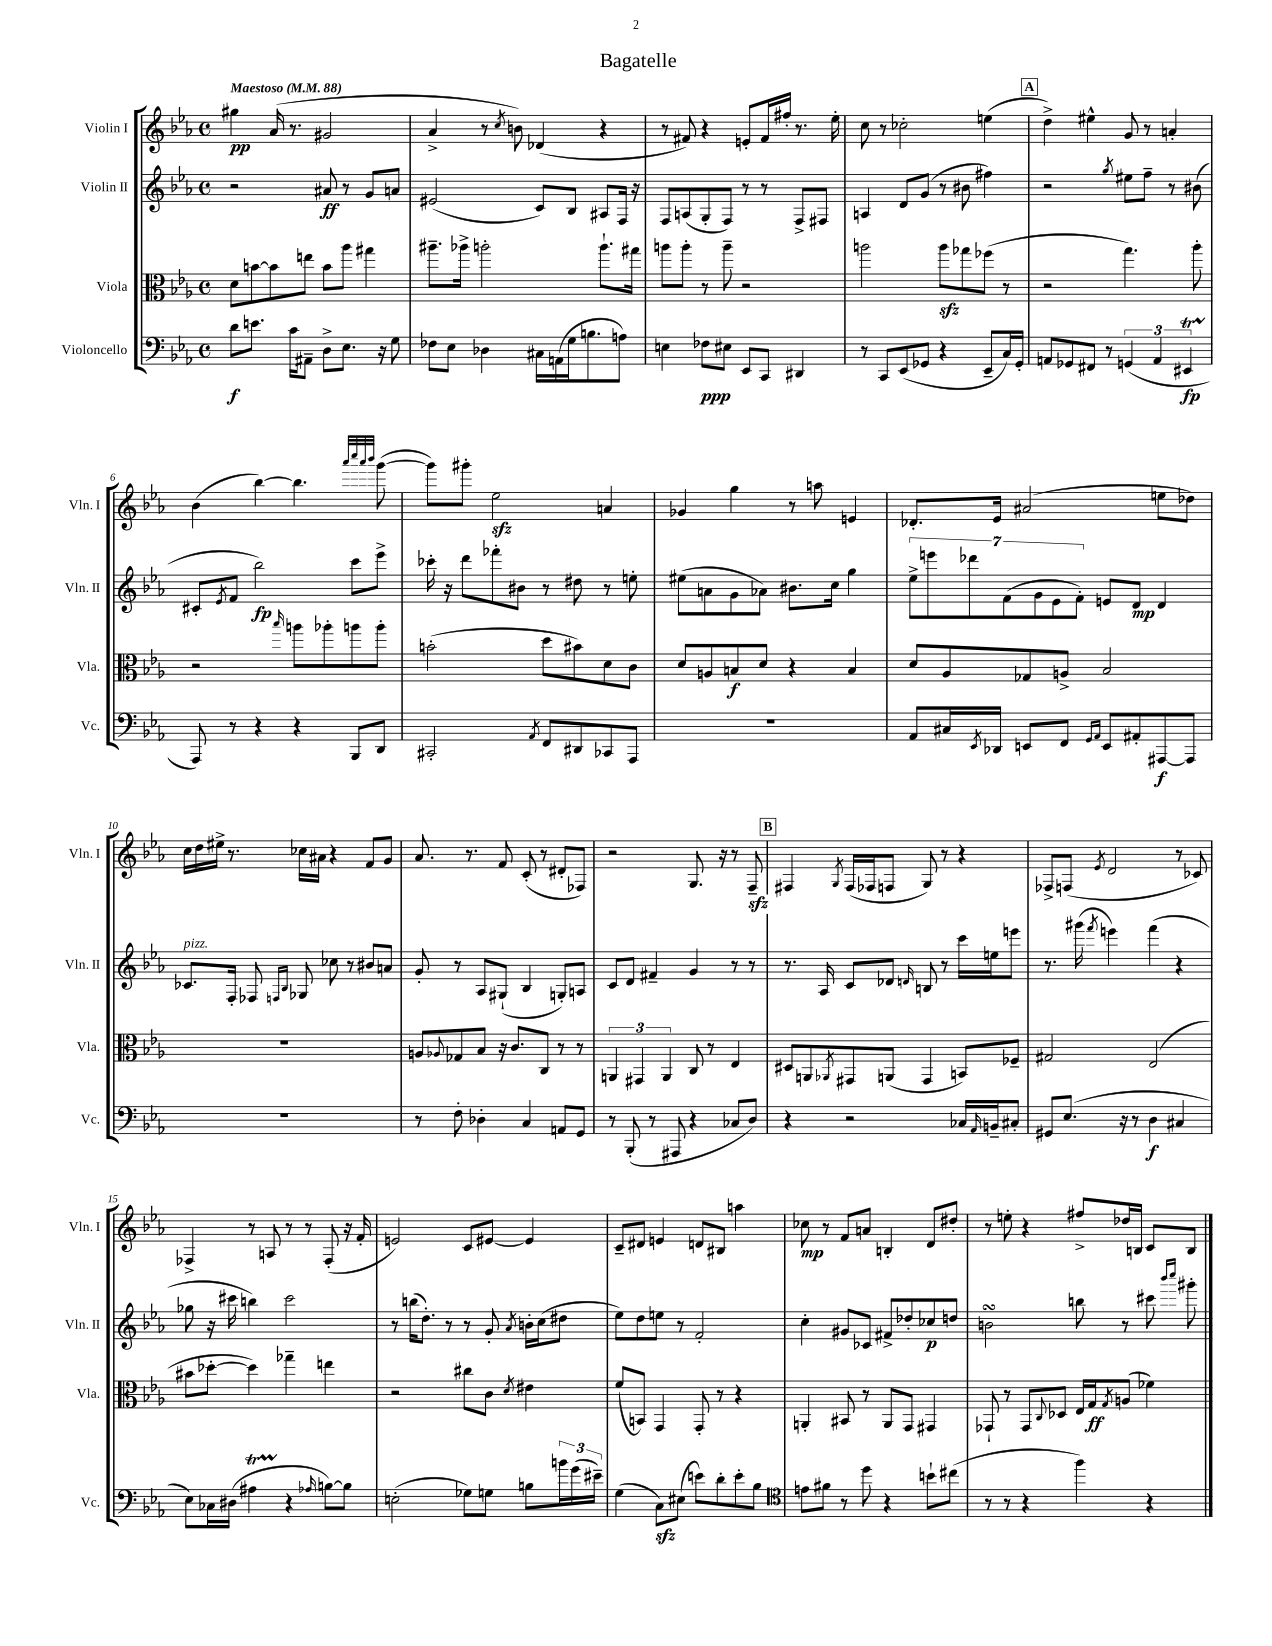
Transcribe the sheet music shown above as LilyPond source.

\header { title = "Bagatelle" }
<<
\new StaffGroup <<
\new Staff = "s0" \with { instrumentName = "Violin I" shortInstrumentName = "Vln. I" } {
    \clef treble \key ees \major \defaultTimeSignature \time 4/4 \tempo "Maestoso" 4 = 88
    gis''4\pp aes'16( r8. gis'2 |
    aes'4-> r8 \acciaccatura { c''8 } b'8) des'4( r4 |
    r8 fis'8) r4 e'8-. fis'16 fis''16-. r8. ees''16-. |
    c''8 r8 ces''2-. e''4( |
    \mark \markup { \box "A" } d''4->) eis''4-^ g'8 r8 a'4-. |
    bes'4( bes''4~) bes''4. \grace { aes'''32 c''''32 aes'''32 bes'''32 } g'''8~( |
    g'''8) gis'''8-. ees''2\sfz a'4 |
    ges'4 g''4 r8 a''8 e'4 |
    des'8.-. ees'16 ais'2( e''8 des''8) |
    c''16 d''16 eis''16-> r8. ces''16 ais'16 r4 f'8 g'8 |
    aes'8. r8. f'8 c'8-.( r8 dis'8-. fes8) |
    r2 g8. r16 r8 f8--\sfz |
    \mark \markup { \box "B" } fis4 \acciaccatura { g8 } fis16( fes16 f8 g8) r8 r4 |
    fes8-> f8( \acciaccatura { ees'8 } d'2 r8 ces'8) |
    fes4-> r8 a8 r8 r8 fes8-.( r16 f'16-. |
    e'2) c'8 eis'8~ eis'4 |
    c'8-- dis'8 e'4 d'8 bis8 a''4 |
    ces''8\mp r8 f'8 a'8 b4-. d'8 dis''8-. |
    r8 e''8-. r4 fis''8-> des''16 b16 c'8 b8 \bar "|." |
}
\new Staff = "s1" \with { instrumentName = "Violin II" shortInstrumentName = "Vln. II" } {
    \clef treble \key ees \major \defaultTimeSignature \time 4/4
    r2 ais'8\ff r8 g'8 a'8 |
    eis'2( c'8) bes8 ais8 f16 r16 |
    f8 a8( g8-. f8) r8 r8 f8-> fis8 |
    a4 d'8 g'8( r8 bis'8 fis''4) |
    \mark \markup { \box "A" } r2 \acciaccatura { g''8 } eis''8 f''8-- r8 bis'8( |
    cis'8-. \acciaccatura { ees'8 } f'8 bes''2\fp) c'''8 ees'''8-> |
    ces'''16-. r16 d'''8 fes'''8-. bis'8 r8 dis''8 r8 e''8-. |
    eis''8( a'8 g'8 aes'8) bis'8. c''16 g''4 |
    \tuplet 7/4 { ees''8-> e'''8 des'''8 f'8( g'8 ees'8 f'8-.) } e'8 d'8\mp d'4 |
    ces'8.^\markup { \italic "pizz." } f16-. fes8 \grace { f16 bes16 } ges8 ces''8 r8 bis'8 a'8 |
    g'8-. r8 aes8 gis8-!( bes4 g8-.) a8 |
    c'8 d'8 fis'4-- g'4 r8 r8 |
    \mark \markup { \box "B" } r8. aes16 c'8 des'8 \grace { d'16 } b8 r8 c'''16 e''16 e'''8 |
    r8. gis'''16( \acciaccatura { f'''8 } e'''4) f'''4( r4 |
    ges''8 r16 cis'''16 b''4) cis'''2 |
    r8 b''16( d''8.-.) r8 r8 g'8-. \acciaccatura { aes'8 } b'16-. c''16( dis''8 |
    ees''8) d''8 e''8 r8 f'2-. |
    c''4-. gis'8 ces'8 fis'8-> des''8-. ces''8\p d''8 |
    b'2\turn b''8 r8 cis'''8 \grace { bes'''16 c''''16 } gis'''8-. \bar "|." |
}
\new Staff = "s2" \with { instrumentName = "Viola" shortInstrumentName = "Vla." } {
    \clef alto \key ees \major \defaultTimeSignature \time 4/4
    d'8 b'8~ b'8 e''8 b'8 aes''8 gis''4 |
    ais''8.-- aes''16-> a''2-. a''8.-! gis''16 |
    a''8 a''8-. r8 a''8-- r2 |
    a''2 a''8\sfz ges''8 fes''8( r8 |
    \mark \markup { \box "A" } r2 g''4.) aes''8-. |
    r2 \grace { bes''16 } a''8 aes''8-. a''8 a''8-. |
    b'2-.( d''8 bis'8) d'8 c'8 |
    d'8 a8 b8\f d'8 r4 b4 |
    d'8 aes8 ges8 a8-> bes2 |
    R1 |
    a8 \appoggiatura { aes8 } ges8 bes8 r16 c'8. c8 r8 r8 |
    \tuplet 3/2 { a,4 gis,4 a,4 } c8 r8 ees4 |
    \mark \markup { \box "B" } dis8 a,8 \acciaccatura { aes,8 } gis,8 a,8( gis,4 b,8) fes8-- |
    gis2 ees2( |
    bis'8 des''8~-. des''4) ges''4-- e''4 |
    r2 cis''8 c'8 \acciaccatura { d'8 } eis'4 |
    f'8( b,8) g,4 g,8-. r8 r4 |
    a,4-. bis,8 r8 a,8 g,8 gis,4 |
    ges,8-! r8 ges,8 \appoggiatura { c8 } des8 ees16 g16\ff \acciaccatura { g8 } a8( fes'4) \bar "|." |
}
\new Staff = "s3" \with { instrumentName = "Violoncello" shortInstrumentName = "Vc." } {
    \clef bass \key ees \major \defaultTimeSignature \time 4/4
    d'8\f e'8. c'16 ais,8-- d8-> ees8. r16 g8 |
    fes8 ees8 des4 cis16 a,16( g16 b8. a8) |
    e4 fes8\ppp eis8 ees,8 c,8 dis,4 |
    r8 c,8 ees,8( ges,8 r4 ees,8-- c16) ges,16-. |
    \mark \markup { \box "A" } a,8 ges,8 fis,8 r8 \tuplet 3/2 { g,4( a,4 eis,4\startTrillSpan\fp } |
    aes,,8\stopTrillSpan) r8 r4 r4 bes,,8 d,8 |
    cis,2-. \acciaccatura { aes,8 } f,8 dis,8 ces,8 aes,,8 |
    R1 |
    aes,8 cis16 \acciaccatura { ees,8 } des,16 e,8 f,8 \grace { g,16 aes,16 } e,8 ais,8-. ais,,8~\f ais,,8 |
    R1 |
    r8 f8-. des4-. c4 a,8 g,8 |
    r8 bes,,8-.( r8 ais,,8 r4 ces8 d8) |
    \mark \markup { \box "B" } r4 r2 ces16 \grace { aes,16 } b,16-- cis8-. |
    gis,8 ees8.( r16 r8 d4\f cis4 |
    ees8) ces16 dis16( ais4\startTrillSpan r4\stopTrillSpan \grace { aes16 } b8~) b8 |
    e2-.( ges8) g8 b8 \tuplet 3/2 { b'16 g'16( eis'16--) } |
    g4( c8\sfz) eis8( e'8) d'8-. e'8-. bes8 |
    \clef tenor e'8 fis'8 r8 d''8 r4 b'8-! cis''8( |
    r8 r8 r4 f''4) r4 \bar "|." |
}
>>
>>
